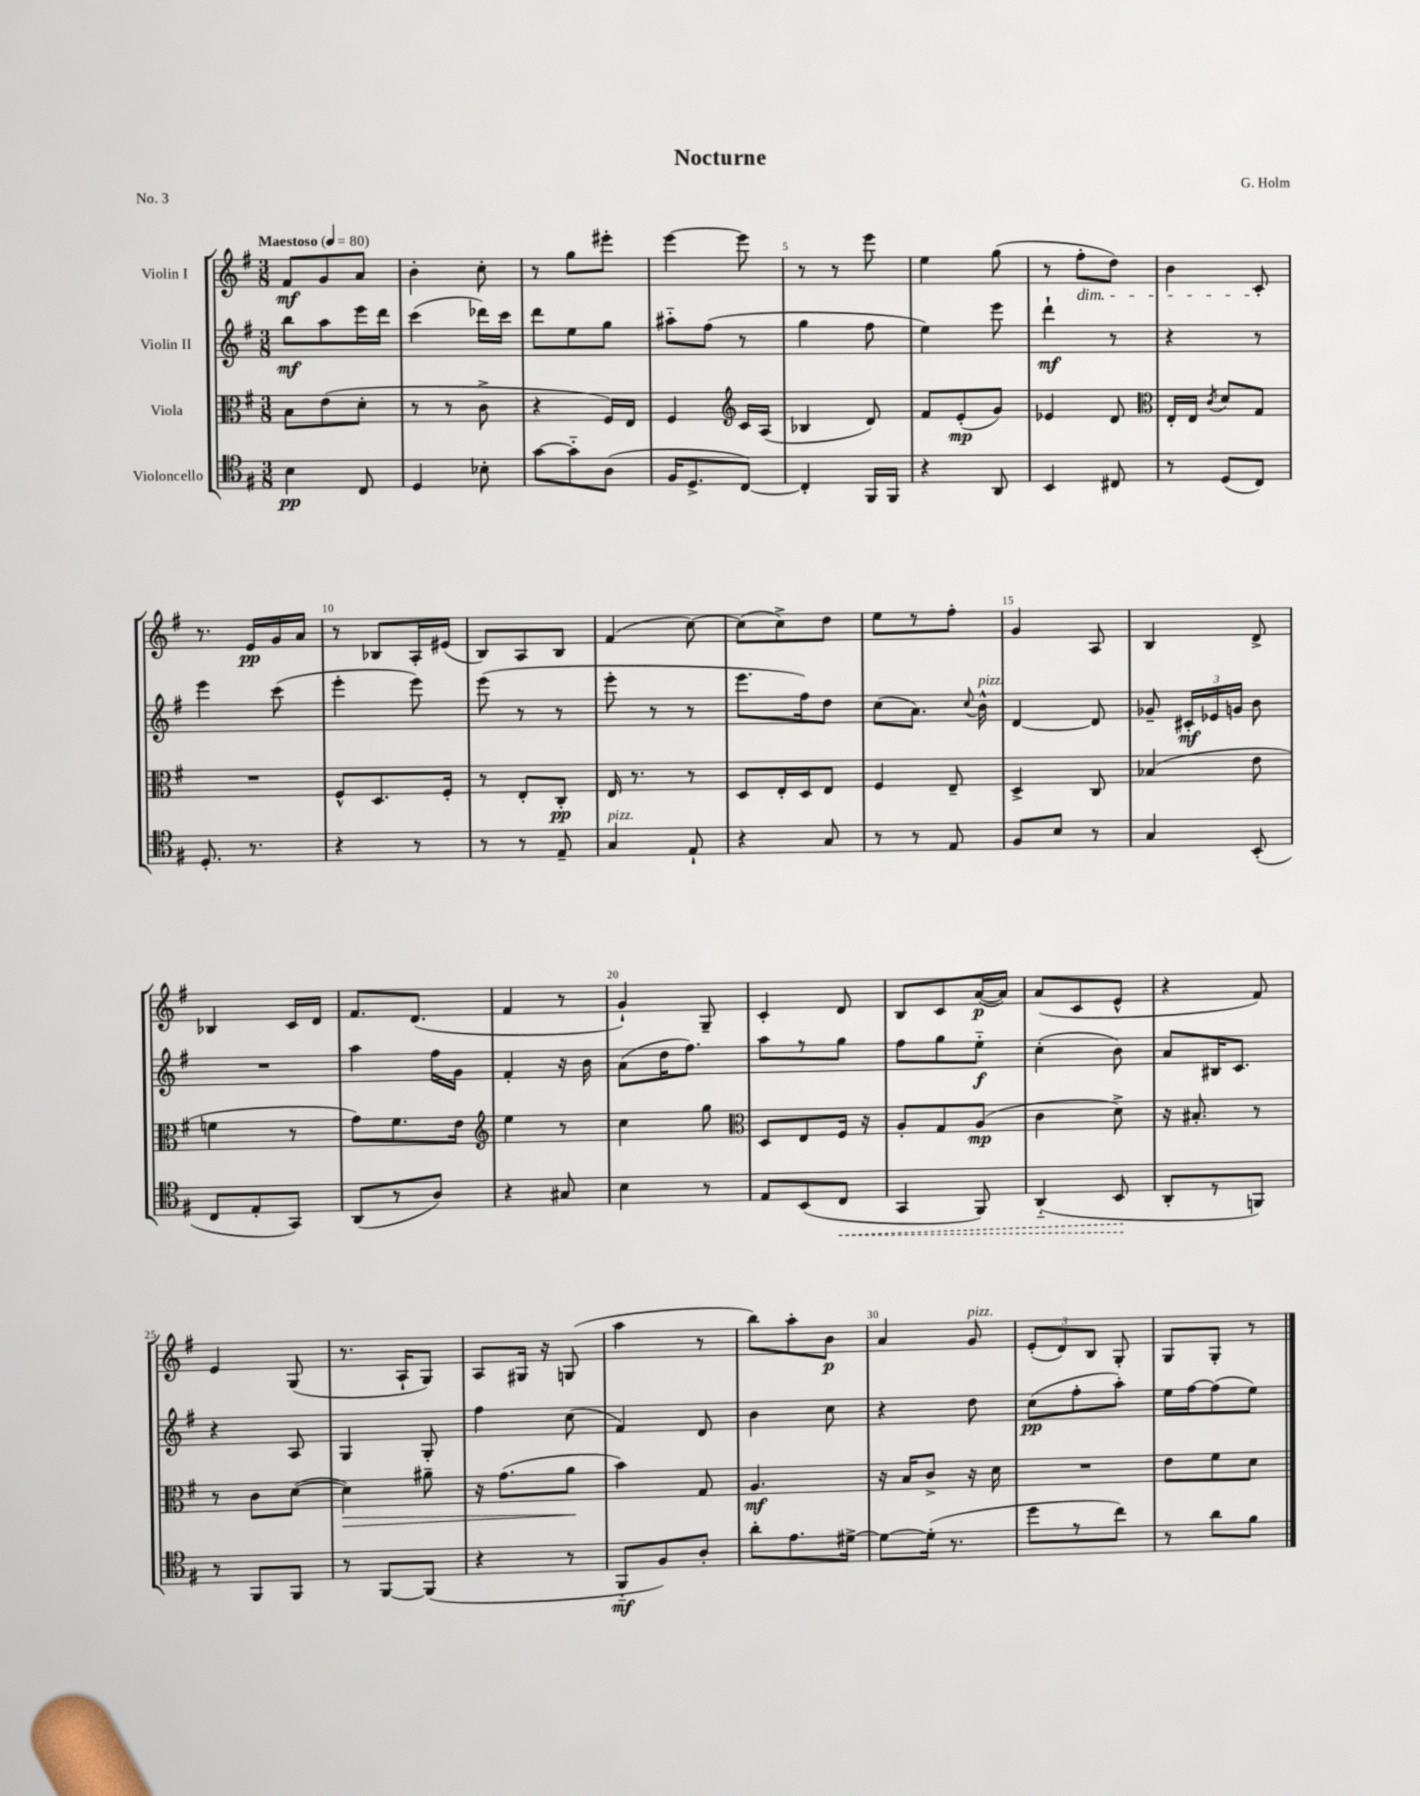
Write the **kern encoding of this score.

**kern	**dynam	**kern	**dynam	**kern	**dynam	**kern	**dynam
*part4	*part4	*part3	*part3	*part2	*part2	*part1	*part1
*staff4	*staff4	*staff3	*staff3	*staff2	*staff2	*staff1	*staff1
*I"Violoncello	*	*I"Viola	*	*I"Violin II	*	*I"Violin I	*
*clefC4	*	*clefC3	*	*clefG2	*	*clefG2	*
*k[f#]	*	*k[f#]	*	*k[f#]	*	*k[f#]	*
*M3/8	*	*M3/8	*	*M3/8	*	*M3/8	*
*MM80	*	*MM80	*	*MM80	*	*MM80	*
=1	=1	=1	=1	=1	=1	=1	=1
!	!	!	!	!	!	!LO:TX:a:B:t=Maestoso	!
4B\	pp	8B\L	.	8bb\L	mf	8f#/L	mf
.	.	(8e\	.	8aa\	.	8g/	.
8C/	.	8d'\J	.	16eee\L	.	8a/J	.
.	.	.	.	16ddd\JJ	.	.	.
=2	=2	=2	=2	=2	=2	=2	=2
4D/	.	8r	.	(4ccc\	.	4b'\	.
.	.	8r	.	.	.	.	.
8B-X'\	.	8c^\	.	16ddd-X\LL)	.	8cc'\	.
.	.	.	.	16ccc\JJ	.	.	.
=3	=3	=3	=3	=3	=3	=3	=3
[8g\L	.	4r	.	8ddd\L	.	8r	.
8g\]	.	.	.	8ee\	.	8gg\L	.
(8A\J	.	16F#/LL)	.	8gg\J	.	8eee#X'\J	.
.	.	16E/JJ	.	.	.	.	.
=4	=4	=4	=4	=4	=4	=4	=4
16F#/KL	.	4F#/	.	8aa#X\L	.	[4eee\	.
8.D^/	.	.	.	.	.	.	.
.	.	.	.	(8ff#\J	.	.	.
*	*	*clefG2	*	*	*	*	*
[8C/J)	.	16c/LL	.	8r	.	8eee\]	.
.	.	(16A/JJ	.	.	.	.	.
=5	=5	=5	=5	=5	=5	=5	=5
4C'/]	.	4B-X/	.	4gg\	.	8r	.
.	.	.	.	.	.	8r	.
16FF#/LL	.	8d/)	.	8ff#\	.	8eee\	.
16FF#/JJ	.	.	.	.	.	.	.
=6	=6	=6	=6	=6	=6	=6	=6
4r	.	8f#/L	.	4ee\)	.	4ee\	.
.	.	(8e'/	mp	.	.	.	.
8AA/	.	8g/J)	.	8eee\	.	(8gg\	.
=7	=7	=7	=7	=7	=7	=7	=7
4BB/	.	4e-X/	.	4ddd`\	mf	8r	.
!	!	!	!	!	!	!LO:TX:b:i:t=dim.	!
.	.	.	.	.	.	8ff#'\L	.
8C#X/	.	8d/	.	8r	.	8dd\J)	.
=8	=8	=8	=8	=8	=8	=8	=8
*	*	*clefC3	*	*	*	*	*
8r	.	16E'/LL	.	4r	.	4b\	.
.	.	16E/JJ	.	.	.	.	.
.	.	8qc/	.	.	.	.	.
(8D/L	.	8d/L	.	.	.	.	.
8C/J)	.	8G/J	.	8r	.	8c'/	.
!!LO:LB:g=z
=9	=9	=9	=9	=9	=9	=9	=9
8.D'/	.	4.r	.	4eee\	.	8.r	.
8.r	.	.	.	.	.	16e/LL	pp
.	.	.	.	(8ccc\	.	16g/	.
.	.	.	.	.	.	16a/JJ	.
=10	=10	=10	=10	=10	=10	=10	=10
4r	.	8F#^^/L	.	4eee'\	.	8r	.
.	.	8.D/	.	.	.	8B-X/L	.
8r	.	.	.	8eee\)	.	16A'/L	.
.	.	16F#'/Jk	.	.	.	(16e#X/JJ	.
=11	=11	=11	=11	=11	=11	=11	=11
8r	.	8r	.	(8eee\	.	8B/L)	.
8r	.	8E'/L	.	8r	.	8A/	.
8E~/	.	8C'/J	pp	8r	.	8B/J	.
=12	=12	=12	=12	=12	=12	=12	=12
!LO:TX:a:i:t=pizz.	!	!	!	!	!	!	!
4G/	.	16E/	.	8eee'\	.	(4f#/	.
.	.	8.r	.	.	.	.	.
.	.	.	.	8r	.	.	.
8E`/	.	8r	.	8r	.	[8cc\)	.
=13	=13	=13	=13	=13	=13	=13	=13
4r	.	8D/L	.	8.eee\L	.	(8cc\L]	.
.	.	16E'/L	.	.	.	8cc^\)	.
.	.	16D/J	.	16ff#\k)	.	.	.
8G/	.	8E/J	.	8dd\J	.	8dd\J	.
=14	=14	=14	=14	=14	=14	=14	=14
8r	.	4F#/	.	(8cc\L	.	8ee\L	.
8r	.	.	.	8.a\J)	.	8r	.
8E/	.	8E~/	.	.	.	8ff#'\J	.
.	.	.	.	8qqcc/	.	.	.
!	!	!	!	!LO:TX:a:i:t=pizz.	!	!	!
.	.	.	.	16b^^\	.	.	.
=15	=15	=15	=15	=15	=15	=15	=15
8F#/L	.	4D^/	.	[4d/	.	4g/	.
8B/J	.	.	.	.	.	.	.
8r	.	8C/	.	8d/]	.	8A/	.
=16	=16	=16	=16	=16	=16	=16	=16
4G/	.	(4B-X/	.	8g-X~/	.	4B/	.
.	.	.	.	24c#X'/LL	mf	.	.
.	.	.	.	24e-X/	.	.	.
.	.	.	.	24gn/JJ	.	.	.
(8BB'/	.	8e\	.	8b\	.	8d^/	.
!!LO:LB:g=z
=17	=17	=17	=17	=17	=17	=17	=17
8C/L	.	4fn\	.	4.r	.	4B-X/	.
8E'/	.	.	.	.	.	.	.
8GG/J)	.	8r	.	.	.	16c/LL	.
.	.	.	.	.	.	16d/JJ	.
=18	=18	=18	=18	=18	=18	=18	=18
(8AA/L	.	8g\L)	.	4aa\	.	8.f#/L	.
8r	.	8.f#\	.	.	.	.	.
.	.	.	.	.	.	(8.d/J	.
8A/J)	.	.	.	16ff#\LL	.	.	.
.	.	16e\Jk	.	16g\JJ	.	.	.
=19	=19	=19	=19	=19	=19	=19	=19
*	*	*clefG2	*	*	*	*	*
4r	.	4ee\	.	4f#'/	.	4f#/	.
8G#X/	.	8r	.	16r	.	8r	.
.	.	.	.	16b\	.	.	.
=20	=20	=20	=20	=20	=20	=20	=20
4B\	.	4cc\	.	(8a\L	.	4g`/)	.
.	.	.	.	16dd\K	.	.	.
.	.	.	.	8.ff#\J)	.	.	.
8r	.	8gg\	.	.	.	8G~/	.
=21	=21	=21	=21	=21	=21	=21	=21
*	*	*clefC3	*	*	*	*	*
8E/L	.	8D/L	.	8aa\L	.	4c'/	.
(8BB/	.	8E/	.	8r	.	.	.
!	!LO:HP:b	!	!	!	!	!	!
8C/J	<	16F#/Jk	.	8gg\J	.	8d/	.
.	.	16r	.	.	.	.	.
=22	=22	=22	=22	=22	=22	=22	=22
4GG/	.	8A'/L	.	8ff#\L	.	8B/L	.
.	.	8G/	.	8gg\	.	8c/	.
8FF#/)	.	(8A/J	mp	8ee\J	f	([16a/L	p
.	.	.	.	.	.	16a/JJ])	.
=23	=23	=23	=23	=23	=23	=23	=23
(4AA/	.	4c\	.	(4cc'\	.	(8a/L	.
.	.	.	.	.	.	8c/	.
8BB/	.	8d^\)	.	8b\)	.	8e^^/J	.
.	[	.	.	.	.	.	.
=24	=24	=24	=24	=24	=24	=24	=24
8AA'/L	.	16r	.	8a/L	.	4r	.
.	.	8.B#X'/	.	.	.	.	.
8r	.	.	.	16B#X/K	.	.	.
.	.	.	.	8.c/J	.	.	.
8FFn/J)	.	8r	.	.	.	8f#/)	.
!!LO:LB:g=z
=25	=25	=25	=25	=25	=25	=25	=25
8r	.	8r	.	4r	.	4e/	.
8FF#/L	.	8c\L	.	.	.	.	.
8FF#/J	.	([8d\J	.	8A/	.	(8G/	.
=26	=26	=26	=26	=26	=26	=26	=26
!	!	!	!LO:HP:b	!	!	!	!
8r	.	4d\])	>	4G/	.	8.r	.
[8FF#/L	.	.	.	.	.	.	.
.	.	.	.	.	.	16A`/KL	.
(8FF#/J]	.	8a#X~\	.	8G'/	.	8G/J)	.
=27	=27	=27	=27	=27	=27	=27	=27
4r	.	16r	.	4ff#\	.	8A/L	.
.	.	(8.g\L	.	.	.	.	.
.	.	.	.	.	.	16G#X/Jk	.
.	.	.	.	.	.	16r	.
8r	.	8a\J	.	(8cc\	.	(8Gn/	.
.	.	.	]	.	.	.	.
=28	=28	=28	=28	=28	=28	=28	=28
8FF#/L	mf	4b\)	.	4f#/)	.	4aa\	.
8F#/)	.	.	.	.	.	.	.
8A'/J	.	8G/	.	8d/	.	8r	.
=29	=29	=29	=29	=29	=29	=29	=29
8a'\L	.	4.A/	mf	4b\	.	8bb\L)	.
8.e\	.	.	.	.	.	8aa'\	.
.	.	.	.	8cc\	.	8b\J	p
[16d#X^\Jk	.	.	.	.	.	.	.
=30	=30	=30	=30	=30	=30	=30	=30
8d#\L_	.	16r	.	4r	.	4a/	.
.	.	16B/KL	.	.	.	.	.
(16d#'\Jk]	.	8c^/J	.	.	.	.	.
8.r	.	.	.	.	.	.	.
!	!	!	!	!	!	!LO:TX:a:i:t=pizz.	!
.	.	16r	.	8dd\	.	8g/	.
.	.	16d\	.	.	.	.	.
=31	=31	=31	=31	=31	=31	=31	=31
8dd\L	.	4.r	.	(8cc\L	pp	(12e'/L	.
.	.	.	.	.	.	12d/)	.
8r	.	.	.	8ff#'\	.	.	.
.	.	.	.	.	.	12B/J	.
8cc\J)	.	.	.	8aa'\J)	.	8G'/	.
=32	=32	=32	=32	=32	=32	=32	=32
8r	.	8e\L	.	16ee\LL	.	8G/L	.
.	.	.	.	[16ff#\J	.	.	.
8a\L	.	8f#\	.	(8ff#\]	.	8G'/J	.
8f#\J	.	8d\J	.	8ee\J)	.	8r	.
==	==	==	==	==	==	==	==
*-	*-	*-	*-	*-	*-	*-	*-
